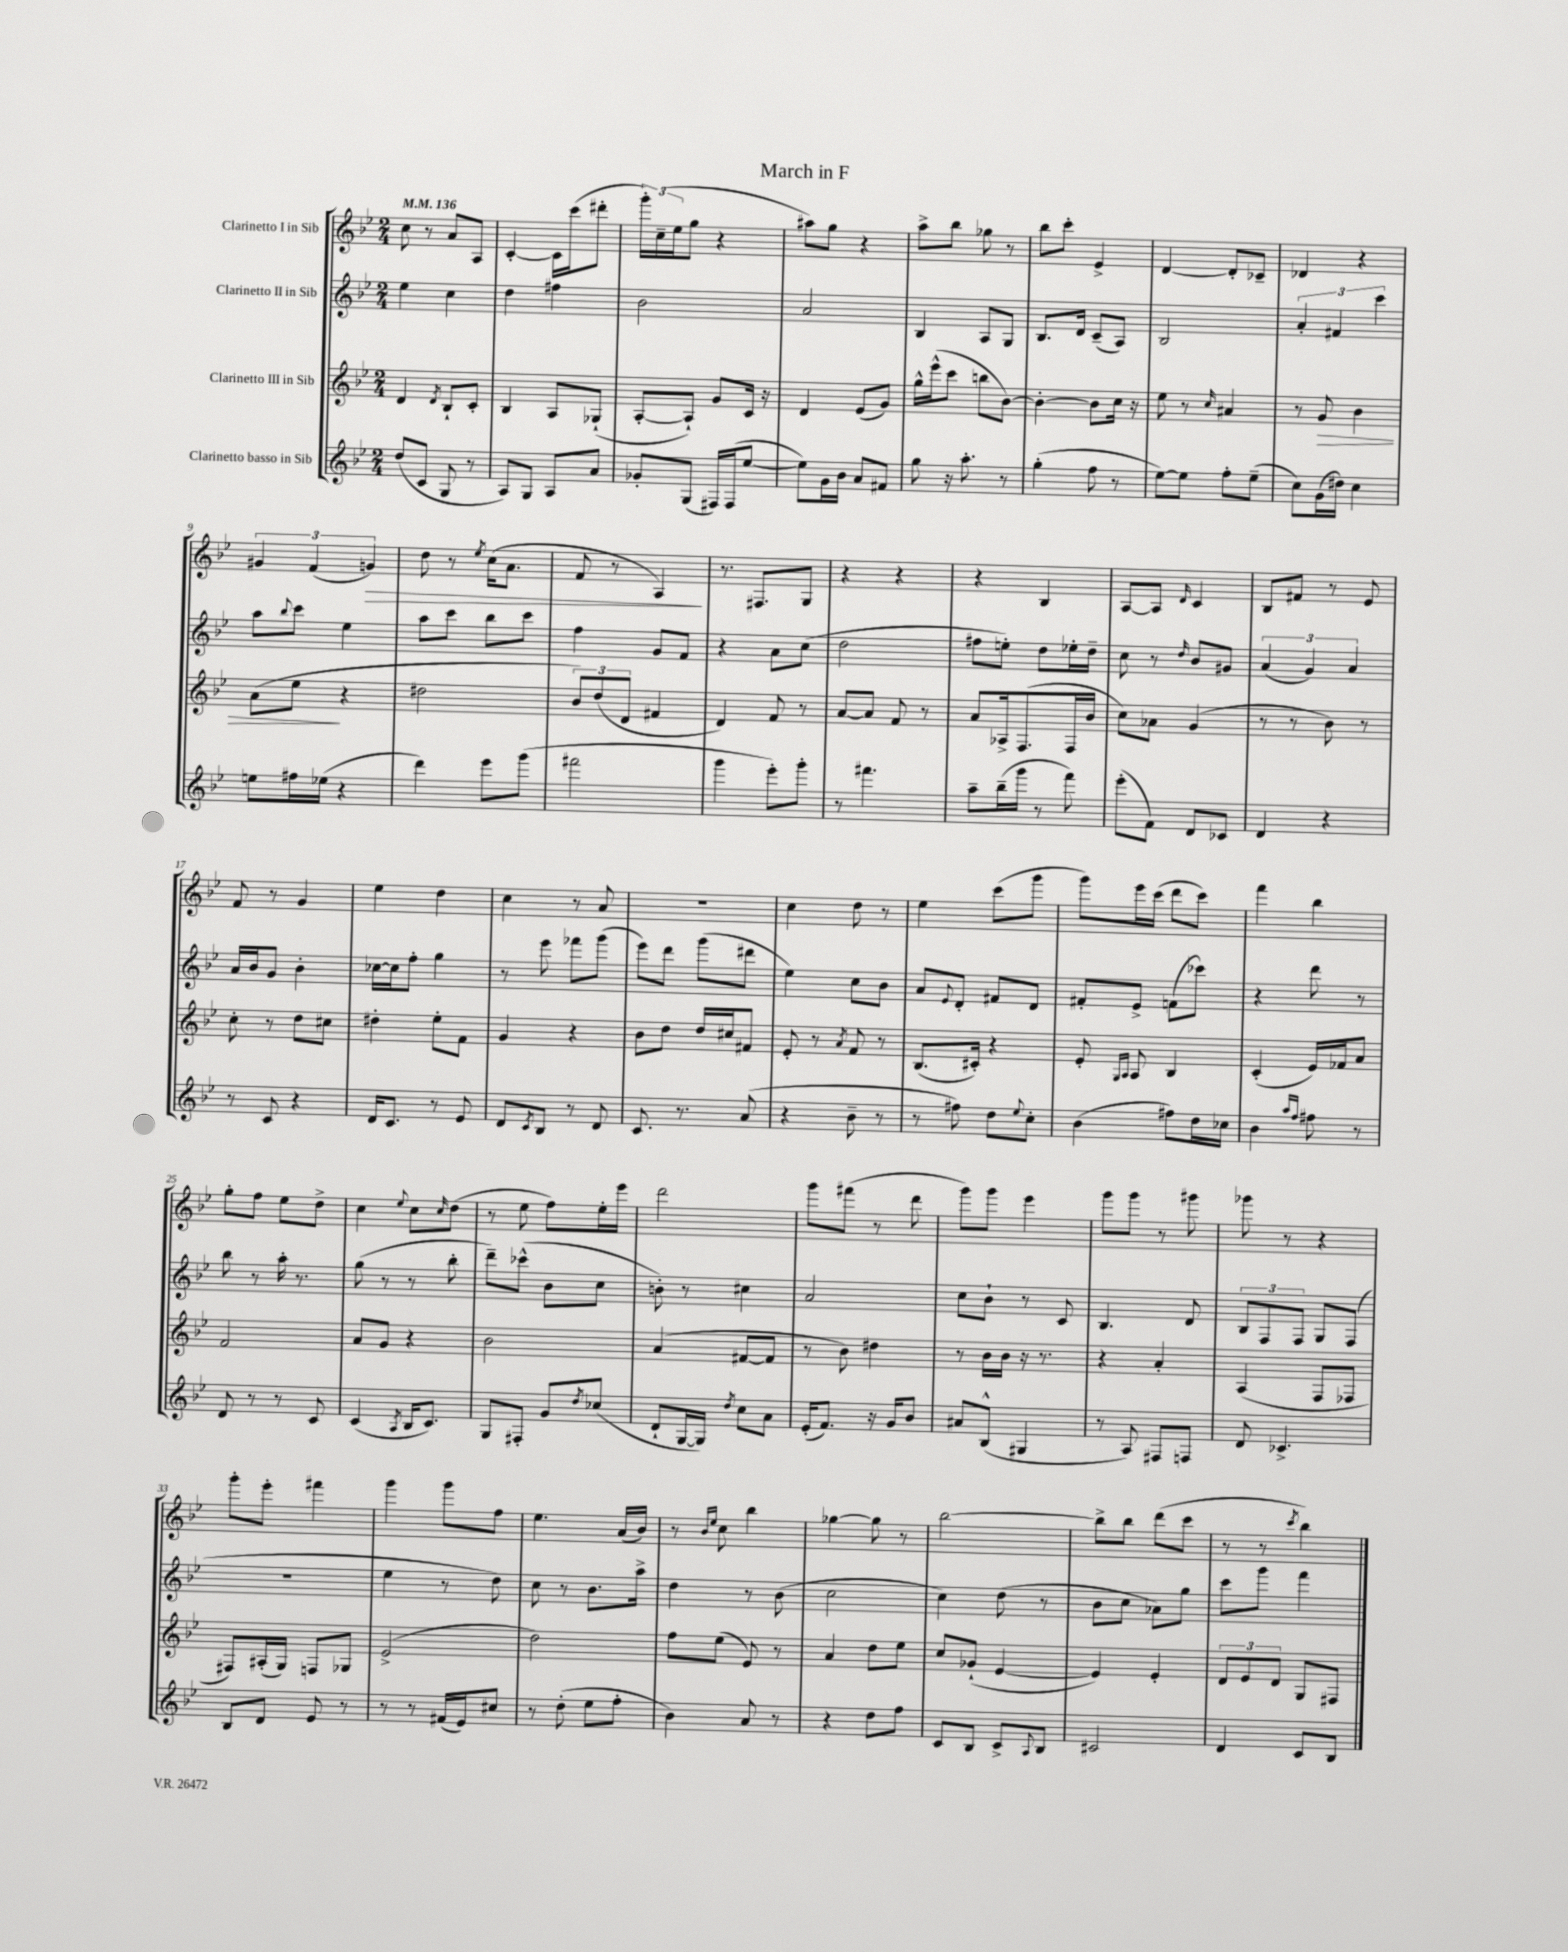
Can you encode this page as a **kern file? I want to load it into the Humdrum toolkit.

**kern	**kern	**kern	**kern
*staff4	*staff3	*staff2	*staff1
*clefG2	*clefG2	*clefG2	*clefG2
*k[b-e-]	*k[b-e-]	*k[b-e-]	*k[b-e-]
*M2/4	*M2/4	*M2/4	*M2/4
*MM136	*MM136	*MM136	*MM136
(8dd/L	4d/	4ee-\	8cc\
8c/J	.	.	8r
.	8qd/	.	.
8G/	8B-`/L	4cc\	8a/L
8r	8c'/J	.	8A/J
=	=	=	=
8A/L)	4B-/	4dd\	[4c'/
8G/J	.	.	.
8A/L	8A/L	4ff#\	16c\]LL
.	.	.	(16ccc\J
8a/J	(8G-`/J	.	8ddd#'\J
=	=	=	=
8g-'/L	[8A'/L	2b-\	24ggg'\LL)
.	.	.	(24cc~\
.	.	.	24ee-\J
(8G/J	8A`/]J)	.	8gg\J
16F#/LL)	8g/L	.	4r
(16F#/J	.	.	.
[8ee-/J	16c/Jk	.	.
.	16r	.	.
=	=	=	=
8ee-\]L)	4d/	2a/	8aa#\L)
16g\L	.	.	8gg\J
16b-\JJ	.	.	.
8a/L	(8e-/L	.	4r
8f#/J	8g/J)	.	.
=	=	=	=
8gg\	16gg^^\LL	4B-/	8aa^\L
.	(16eee-^^\J	.	.
16r	8ccc\J	.	8bb-\J
8.aa'\	.	.	.
.	8bb\L	8A/L	8gg-\
8r	[8b-\J)	8G/J	8r
=	=	=	=
(4gg'\	4b-'\_	8.B-/L	8bb-\L
.	.	.	8ccc'\J
.	.	16d/Jk	.
8ff\	8b-\]L	(8c~/L	4e-^/
8r	16cc\Jk	8A/J)	.
.	16r	.	.
=	=	=	=
[8ee-\L)	8ee-\	2B-/	[4d/
8ee-\]J	8r	.	.
.	16qqcc/	.	.
8ff'\L	4a#/	.	8d'/]L
(8ee-~\J	.	.	8c-~/J
=	=	=	=
8cc\L)	8r	6a'/	4d-/
(16g\L	8g/	.	.
.	.	6f#/	.
16dd#\JJ)	.	.	.
4cc\	4b-\	.	4r
.	.	6ccc\	.
=	=	=	=
8ee\L	(8a\L	8aa\L	6g#/
.	.	8qqbb-/	.
16ff#\L	8ee-\J	8ccc\J	.
.	.	.	(6f/
(16ee-\JJ	.	.	.
4r	4r	4ee-\	.
.	.	.	6g/)
=	=	=	=
4ddd\)	2dd#\	8aa\L	8dd\
.	.	8ccc\J	8r
.	.	.	8qee-/
8eee-\L	.	8bb-\L	(16cc\LK
.	.	.	8.a\J
(8ggg\J	.	8ccc\J	.
=	=	=	=
2fff#\	12b-/L)	4ff\	8f/
.	(12dd/	.	.
.	.	.	8r
.	12d/J	.	.
.	4f#/	8g/L	4A/)
.	.	8f/J	.
=	=	=	=
4ggg\	4d/)	4r	8.r
.	.	.	8.F#/L
8eee-'\L)	8f/	8a\L	.
8ggg'\J	8r	(8cc\J	8G/J
=	=	=	=
8r	[8a/L	2dd\	4r
4.fff#\	8a/]J	.	.
.	8f/	.	4r
.	8r	.	.
=	=	=	=
8aa~\L	8a/L	8ff#\L	4r
(16bb-~\L	16A-^/k	8ee'\J)	.
16ggg\JJ	(8.F/	.	.
8r	.	8dd\L	4B-/
8fff\)	16F/L	16ee-'\L	.
.	16b-/JJ	16dd~\JJ	.
=	=	=	=
(8eee-'\L	8cc\L)	8cc\	[8A/L
8f\J)	8a-\J	8r	8A/]J
.	.	16qqdd/	16qqd/
8d/L	(4g/	8b-/L	4c/
8c-/J	.	8g#/J	.
=	=	=	=
4d/	8r	(6a/	8B-/L
.	8r	.	8f#/J
.	.	6g/)	.
4r	8b-\)	.	8r
.	.	6a/	.
.	8r	.	8e-/
=	=	=	=
8r	8cc'\	16a/LL	8f/
.	.	16b-/J	.
8c/	8r	8g/J	8r
4r	8dd\L	4b-'\	4g/
.	8cc#\J	.	.
=	=	=	=
16d/LK	4dd#'\	[16cc-\LL	4ee-\
8.c/J	.	16cc-\]J	.
.	.	8ff'\J	.
8r	8ee-'\L	4gg\	4dd\
8e-/	8f\J	.	.
=	=	=	=
8d/L	4g/	8r	4cc\
8qc/	.	.	.
8B-/J	.	8eee-\	.
8r	4r	8fff-\L	8r
8d/	.	(8ggg\J	8a/
=	=	=	=
8.c/	8b-\L	8eee-\L)	2r
.	8dd\J	8ddd\J	.
8.r	.	.	.
.	16dd/LL	(8ggg\L	.
.	16cc#/J	.	.
(8a/	8f#/J	8ddd#\J	.
=	=	=	=
4r	8e-'/	4ee-\)	4cc\
.	8r	.	.
.	8qa/	.	.
8b-~\	8f/	8cc\L	8dd\
8r	8r	8b-\J	8r
=	=	=	=
8r	(8.B-/L	8a/L	4ee-\
.	.	8qqe-/	.
8ff#\)	.	8d'/J	.
.	16c#'/Jk)	.	.
8dd\L	4r	8f#/L	(8ccc\L
8qqee-/	.	.	.
8cc'\J	.	8d/J	8ggg\J
=	=	=	=
(4b-\	8e-'/	8f#'/L	8ggg\L)
.	16qqG/LL	.	.
.	16qqA/JJ	.	.
.	8A/	8e-^/J	16eee-\L
.	.	.	(16ccc\JJ
8ff#\L)	4B-/	(8f\L	8ddd\L
16dd\L	.	8ccc-\J)	8ccc\J)
16cc-\JJ	.	.	.
=	=	=	=
4b-\	(4c'/	4r	4fff\
16qqaa/LL	.	.	.
16qqff/JJ	.	.	.
8ff#\	16e-/LL)	8ddd\	4bb-\
.	16f-/J	.	.
8r	8a/J	8r	.
=	=	=	=
8d/	2f/	8bb-\	8gg'\L
8r	.	8r	8ff\J
8r	.	16aa'\	8ee-\L
.	.	8.r	.
8c/	.	.	8dd^\J
=	=	=	=
(4c/	8a/L	(8gg\	4cc\
.	8g/J	8r	.
8qA/	.	.	8qqee-/
16B-/LK	4r	8r	8cc\L
8.c/J)	.	.	.
.	.	.	16qqcc/
.	.	8bb-'\	(8dd\J
=	=	=	=
8G/L	2b-\	8ddd~\L)	8r
8F#'/J	.	(8ccc-^^\J	8ee-\
8g/L	.	8b-\L	8ff\L)
8qdd/	.	.	.
(8cc-/J	.	8cc\J	16ee-'\L
.	.	.	16eee-\JJ
=	=	=	=
8d`/L	(4a/	8b'\)	2ddd\
[16G/L	.	8r	.
16G/]JJ)	.	.	.
8qdd/	.	.	.
8cc\L	[8f#/L	4cc#\	.
8a\J	8f#/]J	.	.
=	=	=	=
(16e-'/LK	8r	2a/	8ggg\L
8.f/J)	.	.	.
.	8b-\)	.	(8fff#\J
16r	4dd#\	.	8r
16g/LK	.	.	.
8b-/J	.	.	8ddd\
=	=	=	=
8a#/L	8r	8cc\L	8ggg\L)
(8B-^^/J	16b-\LL	8b-`\J	8ggg\J
.	16b-\JJ	.	.
4G#/	16r	8r	4eee-\
.	8.r	.	.
.	.	8c/	.
=	=	=	=
8r	4r	4.B-/	8ggg\L
8A/)	.	.	8ggg\J
8F#/L	4a'/	.	8r
8F/J	.	8d/	8ggg#\
=	=	=	=
8d/	(4A/	12B-/L	8ggg-\
.	.	12F/	.
4.c-^/	.	.	8r
.	.	12F/J	.
.	8F/L	8G/L	4r
.	8F-/J	(8F/J	.
=	=	=	=
8B-/L	8F#/L)	2r	8ggg'\L
8d/J	(16A#'/L	.	8eee-'\J
.	16G/JJ)	.	.
8e-/	8F/L	.	4fff#\
8r	8G-/J	.	.
=	=	=	=
8r	(2e-^/	4ee-\	4ggg\
8r	.	.	.
(16f#/LL	.	8r	8ggg\L
16e-/J)	.	.	.
8cc#/J	.	8dd\)	8ff\J
=	=	=	=
8r	2dd\)	8cc\	4.ee-\
(8dd'\	.	8r	.
8ee-\L	.	8.b-\L	.
8ff'\J	.	.	(16a/LL
.	.	16aa^\Jk	16b-/JJ)
=	=	=	=
4b-\)	8ff\L	4dd\	8r
.	.	.	16qqb-/LL
.	.	.	16qqee-/JJ
.	(8ee-\J	.	8cc\
8a/	8e-/)	8r	4bb-\
8r	8r	(8b-\	.
=	=	=	=
4r	4a/	2cc\	[4gg-\
8dd\L	8dd\L	.	8gg-\]
8ff\J	8ee-\J	.	8r
=	=	=	=
8c/L	8cc/L	4cc\)	[2bb-\
8B-/J	(8g-`/J	.	.
8c^/L	[4e-/	(8dd\	.
8qqA/	.	.	.
8B-/J	.	8r	.
=	=	=	=
2c#/	4e-/])	8b-\L	8bb-^\]L
.	.	8cc\J	8bb-\J
.	4e-'/	8a-\L)	(8ddd\L
.	.	8gg\J	8ccc\J
=	=	=	=
4d/	12d/L	8ccc\L	8r
.	12e-/	.	.
.	.	8ggg\J	8r
.	12d/J	.	.
.	.	.	8qccc/
8c/L	8G/L	4fff\	4bb-\)
8B-/J	8F#/J	.	.
==	==	==	==
*-	*-	*-	*-
